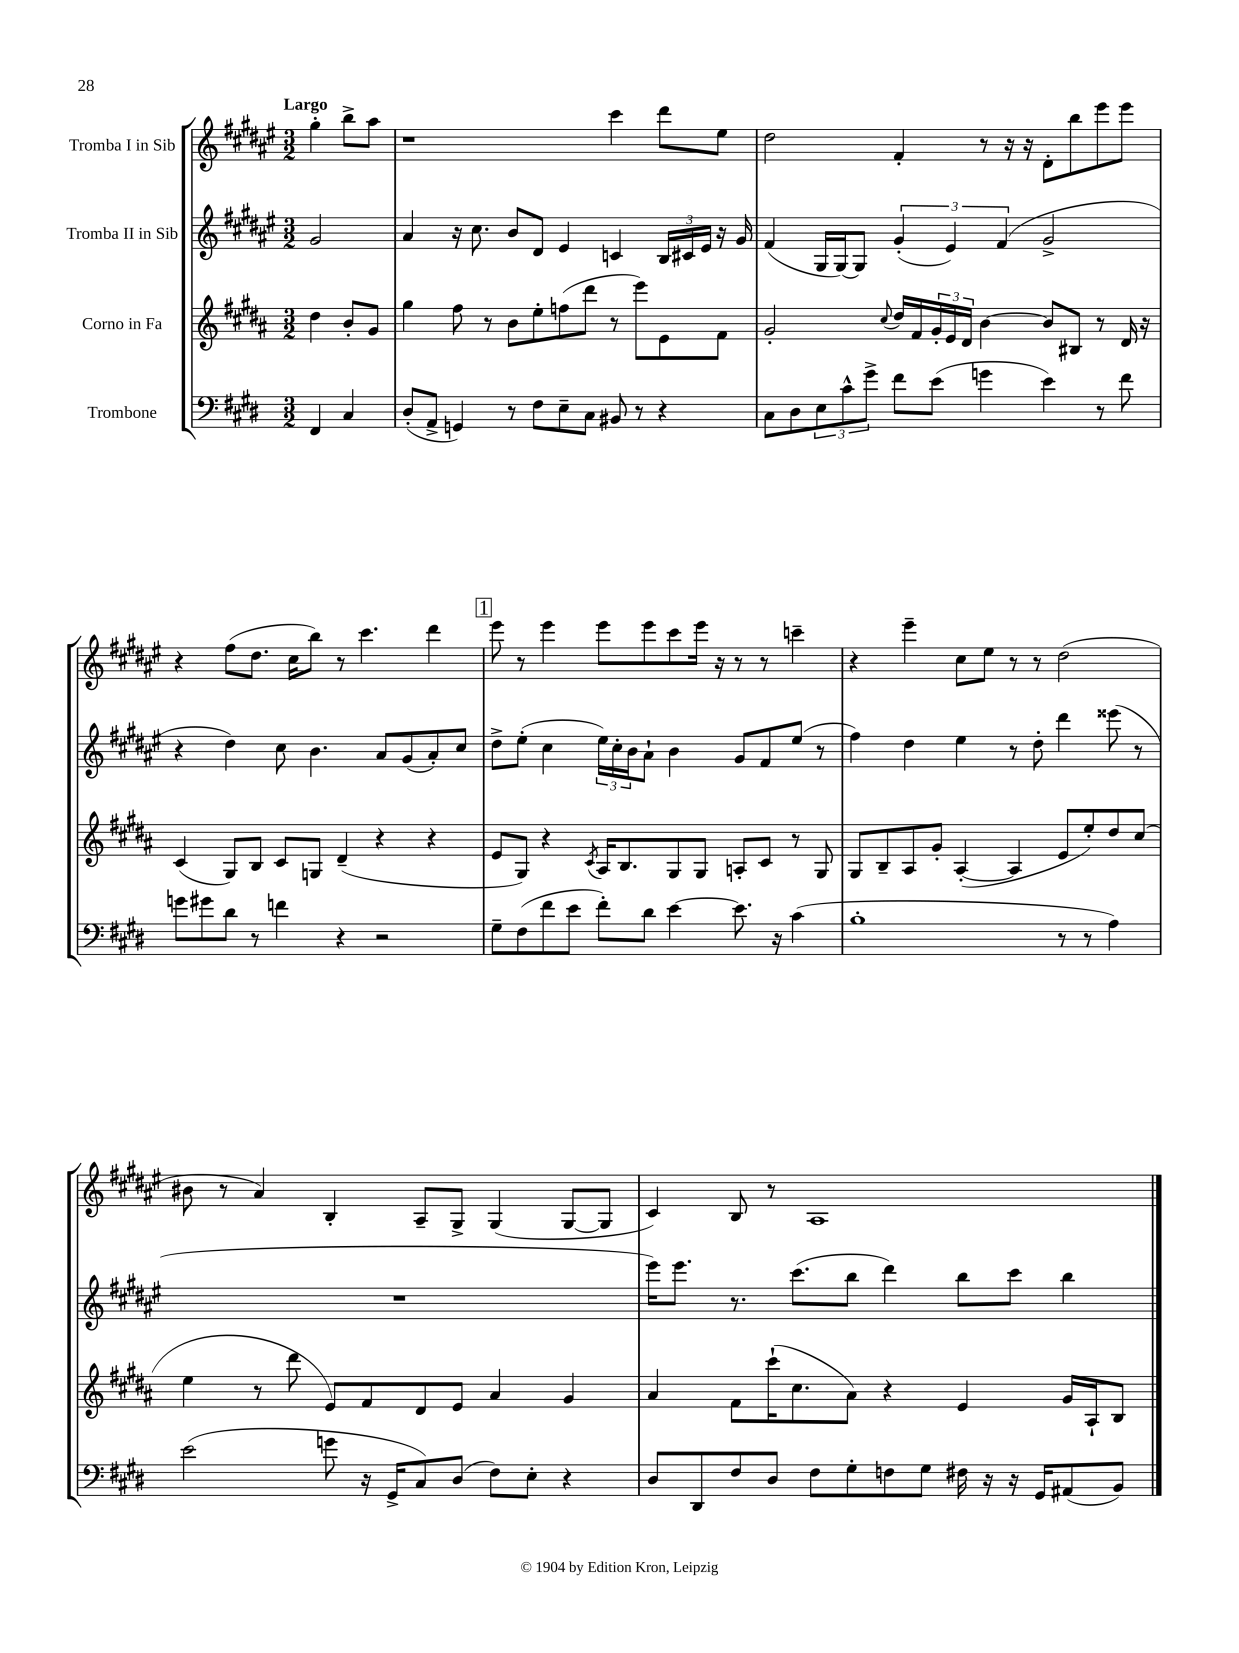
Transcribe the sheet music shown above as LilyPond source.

<<
\new StaffGroup <<
\new Staff = "s0" \with { instrumentName = "Tromba I in Sib" } {
    \clef treble \key fis \major \numericTimeSignature \time 3/2 \partial 2 \tempo "Largo"
    gis''4-. b''8-> ais''8 |
    r1 cis'''4 dis'''8 eis''8 |
    dis''2 fis'4-. r8 r16 r16 dis'8-. b''8 eis'''8 eis'''8 |
    r4 fis''8( dis''8. cis''16 b''8) r8 cis'''4. dis'''4 |
    \mark \markup { \box "1" } eis'''8 r8 eis'''4 eis'''8 eis'''8 cis'''8 eis'''16 r16 r8 r8 c'''4-- |
    r4 eis'''4-- cis''8 eis''8 r8 r8 dis''2( |
    bis'8 r8 ais'4) b4-. ais8-- gis8-> gis4( gis8~ gis8 |
    cis'4) b8 r8 ais1 \bar "|." |
}
\new Staff = "s1" \with { instrumentName = "Tromba II in Sib" } {
    \clef treble \key fis \major \numericTimeSignature \time 3/2 \partial 2
    gis'2 |
    ais'4 r16 cis''8. b'8 dis'8 eis'4 c'4 \tuplet 3/2 { b16 cis'16 eis'16 } r16 gis'16 |
    fis'4( gis16 gis16~) gis8 \tuplet 3/2 { gis'4-.( eis'4) fis'4( } gis'2-> |
    r4 dis''4) cis''8 b'4. ais'8 gis'8( ais'8-.) cis''8 |
    \mark \markup { \box "1" } dis''8-> eis''8-.( cis''4 \tuplet 3/2 { eis''16) cis''16-. b'16 } ais'8-! b'4 gis'8 fis'8 eis''8( r8 |
    fis''4) dis''4 eis''4 r8 dis''8-. dis'''4 eisis'''8( r8 |
    R1. |
    eis'''16) eis'''8. r8. cis'''8.( b''8 dis'''4) b''8 cis'''8 b''4 \bar "|." |
}
\new Staff = "s2" \with { instrumentName = "Corno in Fa" } {
    \clef treble \key b \major \numericTimeSignature \time 3/2 \partial 2
    dis''4 b'8-. gis'8 |
    gis''4 fis''8 r8 b'8 e''8-. f''8( dis'''8 r8 e'''8) e'8 fis'8 |
    gis'2-. \appoggiatura { cis''8 } dis''16 fis'16 \tuplet 3/2 { gis'16-. e'16 dis'16 } b'4~ b'8 bis8 r8 dis'16 r16 |
    cis'4( gis8) b8 cis'8 g8 dis'4--( r4 r4 |
    \mark \markup { \box "1" } e'8 gis8) r4 \acciaccatura { cis'8 } ais16 b8. gis8 gis8 a8-. cis'8 r8 gis8 |
    gis8 b8-- ais8 gis'8-. ais4~-.( ais4 e'8 e''8-.) dis''8 cis''8( |
    e''4 r8 dis'''8 e'8) fis'8 dis'8 e'8 ais'4 gis'4 |
    ais'4 fis'8 cis'''16-!( cis''8. ais'8) r4 e'4 gis'16 ais16-! b8 \bar "|." |
}
\new Staff = "s3" \with { instrumentName = "Trombone" } {
    \clef bass \key e \major \numericTimeSignature \time 3/2 \partial 2
    fis,4 cis4 |
    dis8-.( a,8-> g,4) r8 fis8 e8-- cis8 bis,8 r8 r4 |
    cis8 dis8 \tuplet 3/2 { e8 cis'8-^ gis'8-> } fis'8 e'8( g'4 e'4) r8 fis'8 |
    g'8 gis'8 dis'8 r8 f'4 r4 r2 |
    \mark \markup { \box "1" } gis8-- fis8( fis'8 e'8 fis'8-.) dis'8 e'4~ e'8. r16 cis'4( |
    b1-. r8 r8 a4) |
    e'2( g'8 r16 gis,16-> cis8) dis8( fis8) e8-. r4 |
    dis8 dis,8 fis8 dis8 fis8 gis8-. f8 gis8 fis16 r16 r16 gis,16 ais,8( b,8) \bar "|." |
}
>>
>>
\layout { \context { \Score \remove "Bar_number_engraver" } }
